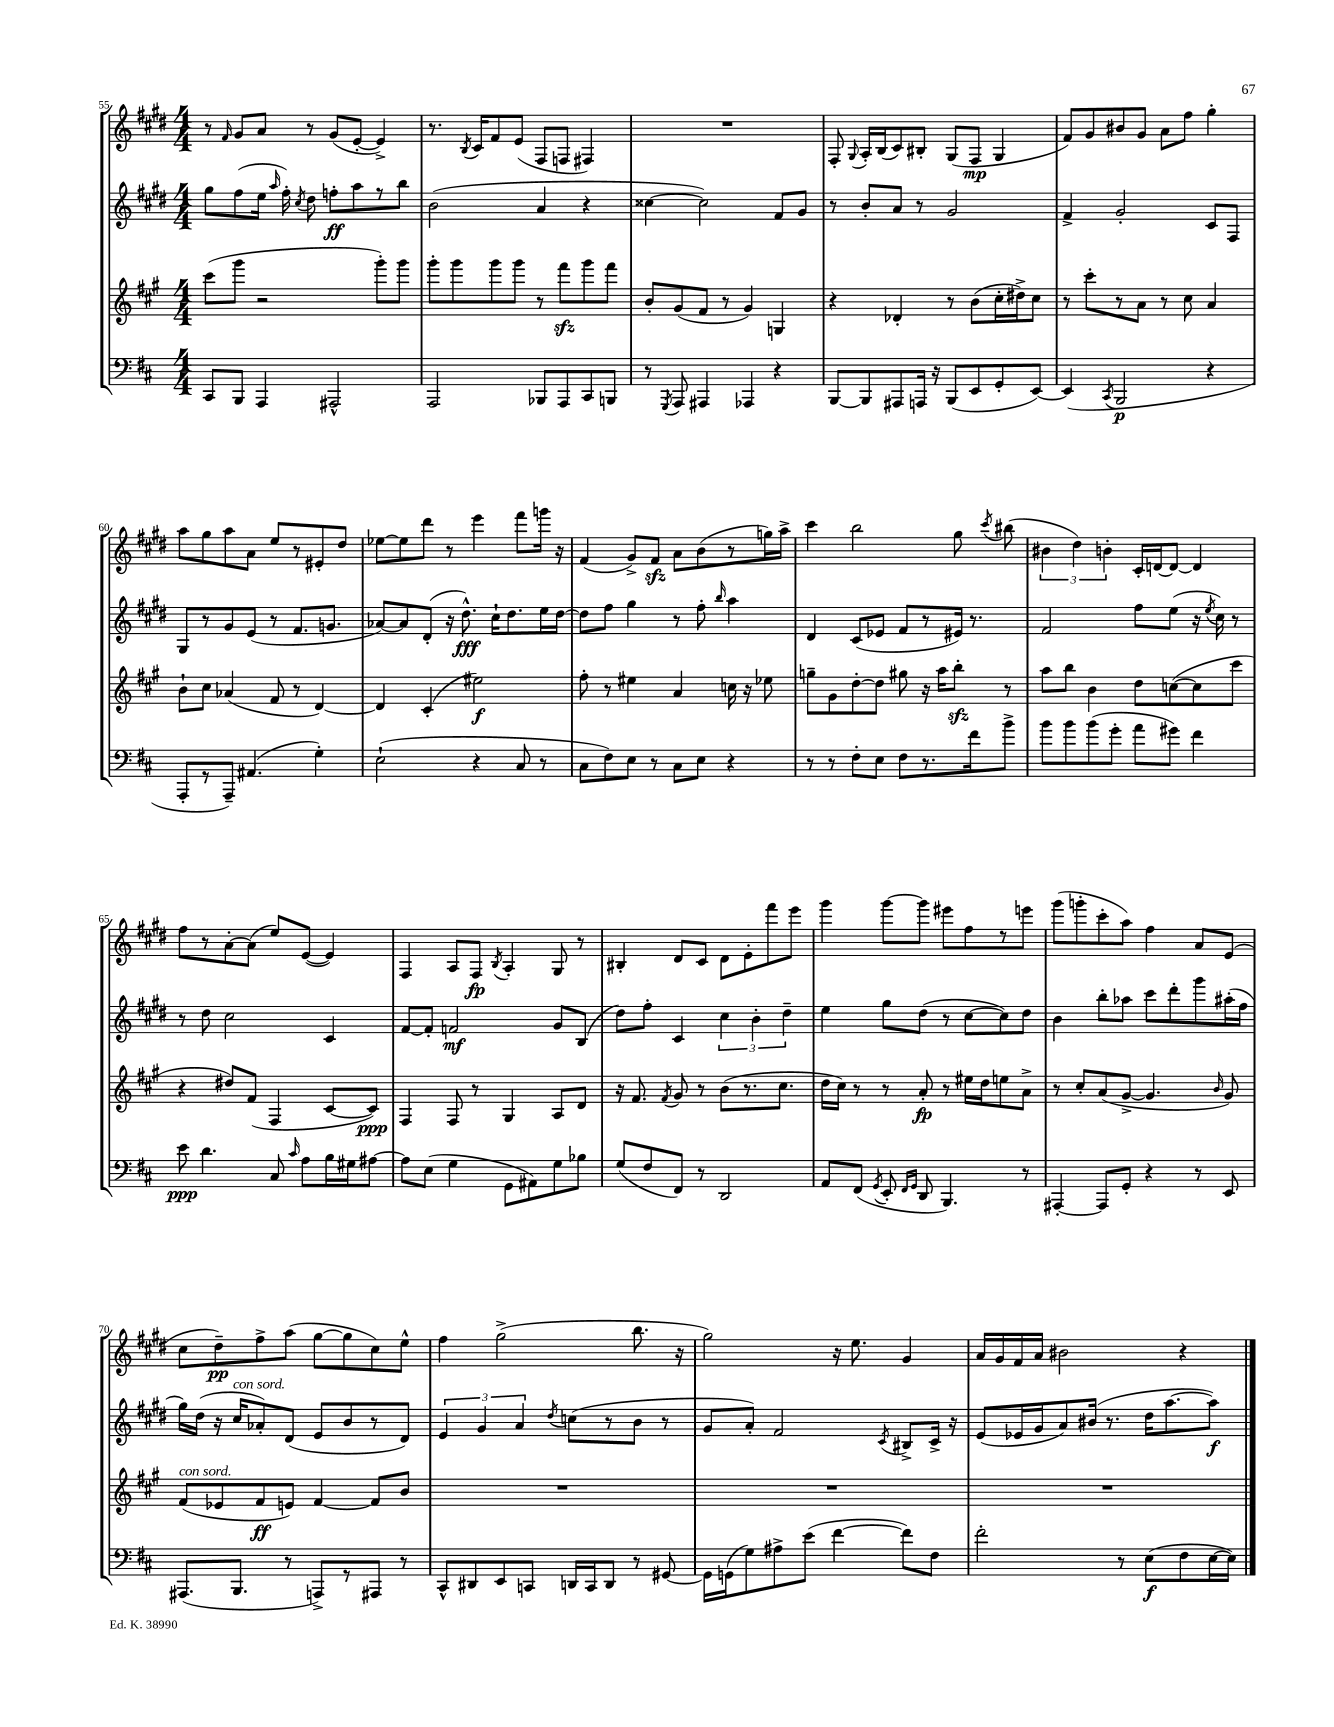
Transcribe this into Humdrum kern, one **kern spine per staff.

**kern	**kern	**kern	**kern
*staff4	*staff3	*staff2	*staff1
*clefF4	*clefG2	*clefG2	*clefG2
*k[f#c#]	*k[f#c#g#]	*k[f#c#g#d#]	*k[f#c#g#d#]
*M4/4	*M4/4	*M4/4	*M4/4
8CC#	(8ccc#	8gg#	8r
.	.	.	16qqf#
8BBB	8ggg#	(8ff#	8g#
4AAA	2r	16ee	8a
.	.	16qqaa	.
.	.	16ff#')	.
.	.	8qcc#	.
.	.	8dd#	8r
2AAA#^^	.	8ff'	(8g#
.	.	8aa	[8e'
.	8ggg#')	8r	4e^])
.	8ggg#	8bb	.
=	=	=	=
2AAA	8ggg#'	(2b	8.r
.	8ggg#	.	.
.	.	.	8qB
.	.	.	16c#
.	8ggg#	.	8f#
.	8ggg#	.	(8e
8BBB-	8r	4a	8F#
8AAA	8fff#	.	8F
8CC#	8ggg#	4r	4F#)
8BBB	8fff#	.	.
=	=	=	=
8r	8b'	[4cc##	1r
8qGGG	.	.	.
8AAA	(8g#	.	.
4AAA#	8f#	2cc##])	.
.	8r	.	.
4AAA-	4g#)	.	.
4r	4G	8f#	.
.	.	8g#	.
=	=	=	=
[8BBB	4r	8r	8F#'
.	.	.	8qqG#
8BBB]	.	8b'	16A'
.	.	.	(16B
8AAA#	4d-'	8a	8c#)
16AAA	.	8r	8B#'
16r	.	.	.
(8BBB	8r	2g#	(8G#
8EE	(8b	.	8F#
8GG'	16cc#'	.	4G#
.	16dd#^)	.	.
[8EE)	8cc#	.	.
=	=	=	=
(4EE]	8r	4f#^	8f#)
.	8ccc#'	.	8g#
8qCC#	.	.	.
2BBB	8r	2g#'	8b#
.	8a	.	8g#
.	8r	.	8a
.	8cc#	.	8ff#
4r	4a	8c#	4gg#'
.	.	8F#	.
=	=	=	=
8AAA'	8b`	8G#	8aa
8r	8cc#	8r	8gg#
8AAA~)	(4a-	8g#	8aa
(4.AA#	.	(8e	8a
.	8f#	8r	8ee
.	8r	8.f#	8r
4G')	[4d)	.	8e#'
.	.	8.g	.
.	.	.	8dd#
=	=	=	=
(2E`	4d]	[8a-)	[8ee-
.	.	8a-]	8ee-]
.	(4c#'	(8d#'	8ddd#
.	.	16r	8r
.	.	8.dd#^^)	.
4r	2ee#)	.	4eee
.	.	16cc#`	.
.	.	8.dd#	.
8C#	.	.	8fff#
8r	.	16ee	16ggg
.	.	[16dd#	16r
=	=	=	=
8C#	8ff#'	8dd#]	(4f#
8F#)	8r	8ff#	.
8E	4ee#	4gg#	8g#^)
8r	.	.	8f#
8C#	4a	8r	8a
8E	.	8ff#'	(8b
.	.	16qqbb	.
4r	16cc	4aa	8r
.	16r	.	.
.	8ee-	.	16gg)
.	.	.	16aa^
=	=	=	=
8r	8gg~	4d#	4ccc#
8r	8g#	.	.
8F#'	[8dd'	(8c#	2bb
8E	8dd]	8e-	.
8F#	8gg#	8f#	.
8.r	16r	8r	.
.	16aa	.	.
.	8bb'	16e#)	8gg#
16f#	.	8.r	.
.	.	.	8qccc#
8b^	8r	.	(8bb#
=	=	=	=
8b	8aa	2f#	6b#
8b	8bb	.	.
.	.	.	6dd#)
(8b	4b	.	.
.	.	.	6b'
8g'	.	.	.
8a	8dd	8ff#	16c#'
.	.	.	[16d
8g#)	([8cc	(8ee	8d_
4f#	8cc]	16r	4d]
.	.	8qee	.
.	.	16cc#)	.
.	8ccc#	8r	.
=	=	=	=
8e	4r	8r	8ff#
4.d	.	8dd#	8r
.	8dd#)	2cc#	[8a'
.	(8f#	.	(8a]
8C#	4F#	.	8ee)
16qqc#	.	.	.
8A	.	.	([8e
16B	[8c#	4c#	4e])
16G#	.	.	.
[8A#	8c#])	.	.
=	=	=	=
8A#]	4F#	[8f#	4F#
(8E	.	8f#']	.
4G	8F#	2f	8A
.	8r	.	8F#
.	.	.	8qB
8GG	4G#	.	4A'
8AA#)	.	.	.
8G	8A	8g#	8G#
8B-	8d	(8B	8r
=	=	=	=
(8G	16r	8dd#)	4B#'
.	8.f#	.	.
8F#	.	8ff#'	.
.	8qf#	.	.
8FF#)	8g#	4c#	8d#
8r	8r	.	8c#
2DD	(8b	6cc#	8d#
.	8.r	.	8e'
.	.	6b'	.
.	.	.	8fff#
.	8.cc#	.	.
.	.	6dd#~	.
.	.	.	8eee
=	=	=	=
8AA	16dd	4ee	4ggg#
.	16cc#)	.	.
(8FF#	8r	.	.
8qGG	.	.	.
8EE'	8r	8gg#	[8ggg#
16qqFF#	.	.	.
16qqGG	.	.	.
8DD	8a'	(8dd#	8ggg#]
4.BBB)	8r	8r	8eee#
.	16ee#	[8cc#	8ff#
.	16dd	.	.
.	8ee	8cc#])	8r
8r	8a^	8dd#	8eee
=	=	=	=
[4AAA#'	8r	4b	(8ggg#
.	8cc#'	.	8ggg'
8AAA#]	(8a	8bb'	8ccc#'
8GG'	[8g#^	8aa-	8aa)
4r	4.g#]	8ccc#	4ff#
.	.	8ddd#'	.
8r	.	8ggg#	8a
.	16qqb	.	.
8EE	8g#)	(16aa#'	(8e
.	.	16ff#	.
=	=	=	=
(8.AAA#	(8f#	16gg#)	8cc#
.	.	(16dd#	.
.	8e-	16r	8dd#~)
8.BBB	.	16cc#	.
.	8f#	8a-')	8ff#^
8r	8e)	(8d#	(8aa
8AAA^)	[4f#	8e	[8gg#
8r	.	8b	8gg#]
8AAA#	8f#]	8r	8cc#)
8r	8b	8d#)	8ee^^
=	=	=	=
8CC#^^	1r	6e	4ff#
8DD#	.	.	.
.	.	6g#	.
8EE	.	.	(2gg#^
.	.	6a	.
8CC	.	.	.
.	.	8qdd#	.
16DD	.	(8cc	.
16CC	.	.	.
8DD	.	8r	.
8r	.	8b	8.bb
[8GG#	.	8r	.
.	.	.	16r
=	=	=	=
16GG#]	1r	8g#	2gg#)
(16GG	.	.	.
8G)	.	8a')	.
8A#^	.	2f#	.
(8e	.	.	.
[4f#	.	.	16r
.	.	.	8.ee
.	.	8qc#	.
8f#])	.	8B#^	4g#
8F#	.	16c#^	.
.	.	16r	.
=	=	=	=
2f#'	1r	(8e	16a
.	.	.	16g#
.	.	16e-	16f#
.	.	16g#	16a
.	.	8a)	2b#
.	.	(16b#	.
.	.	8.r	.
8r	.	.	.
(8E	.	16dd#	.
.	.	[8.aa	.
8F#	.	.	4r
[16E	.	8aa])	.
16E])	.	.	.
==	==	==	==
*-	*-	*-	*-
